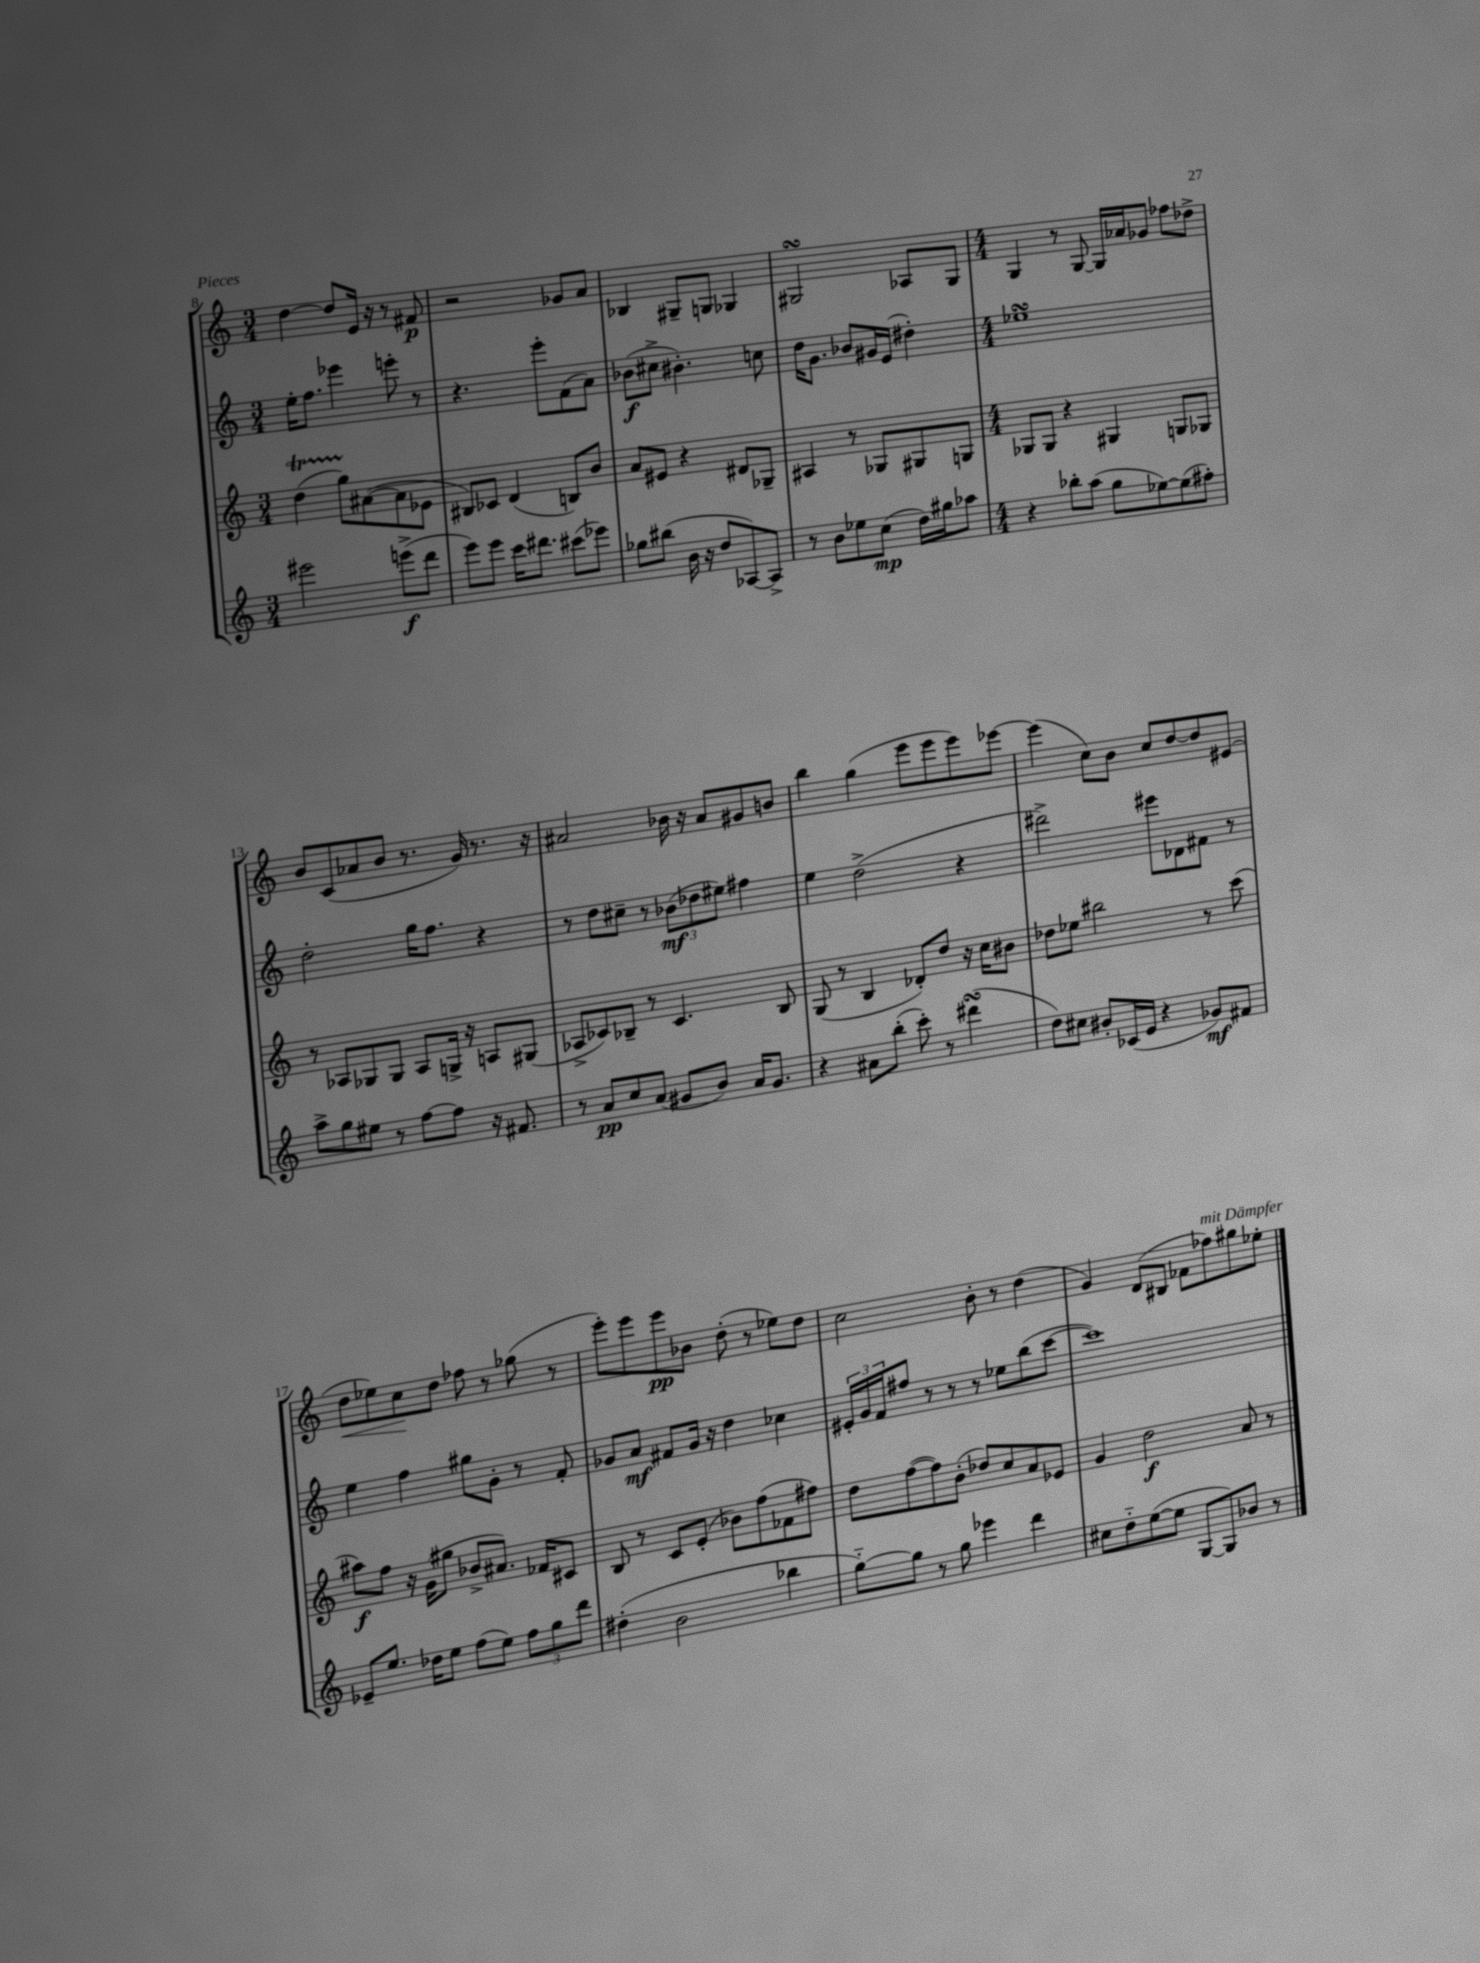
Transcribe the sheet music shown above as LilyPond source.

<<
\new StaffGroup <<
\new Staff = "s0" {
    \clef treble \key c \major \numericTimeSignature \time 3/4
    d''4~ d''8 e'16 r16 r8 fis'8\p |
    r2 ges'8 a'8 |
    bes4 gis8-- g8 ges4 |
    gis2\turn aes8 gis8 |
    \numericTimeSignature \time 4/4 g4 r8 g8~ g16 aes'16 ges'8 fes''8 des''8-> |
    b'8 c'8( aes'8 b'8 r8. g'16) r8. r16 |
    ais'2 bes'16 r16 ais'8 gis'8 b'8 |
    b''4 g''4( e'''8 e'''8 e'''8) ees'''8~ |
    ees'''4( c''8) b'8 c''8 d''8~ d''8 eis'8( |
    d''8\< ees''8) c''8\! d''8 fes''8 r8 ges''8( r8 |
    e'''8-.) e'''8 e'''8\pp bes'8 d''8-.( r8 ees''8) d''8 |
    c''2 b'8-. r8 d''4( |
    g'4) d'8( bis8 fes'8 fes''8^\markup { \italic "mit Dämpfer" }) gis''8 ees''8-. \bar "|." |
}
\new Staff = "s1" {
    \clef treble \key c \major \numericTimeSignature \time 3/4
    e''16-. f''8. ees'''4 e'''8-. r8 |
    r4. e'''8-. f'8( a'8) |
    bes'8\f( cis''8-> bis'4.-.) c''8 |
    d''16 g'8. bes'8 gis'16 e'16( dis''4-.) |
    \numericTimeSignature \time 4/4 ees''1\turn |
    d''2-. g''16 f''8. r4 |
    r8 d''8 cis''8-- r8 \tuplet 3/2 { bes'8\mf( des''8 eis''8) } fis''4 |
    e''4 d''2->( r4 |
    dis'''2->) eis'''8 des'8 fis'8 r8 |
    e''4 f''4 gis''8 g'8-. r8 f'8-. |
    ges'8 a'8\mf fis'8 ges'16 r16 d''4 ces''4 |
    \tuplet 3/2 { eis'16-. g'16 f'16 } fis''8 r8 r8 r8 ees''8 b''8( c'''8~ |
    c'''1) \bar "|." |
}
\new Staff = "s2" {
    \clef treble \key c \major \numericTimeSignature \time 3/4
    d''4\startTrillSpan( g''8) ais'8~\stopTrillSpan( ais'8 ees'8 |
    bis8) ces'8 d'4( b8) b'8 |
    a'8 eis'8 r4 dis'8 ges8-- |
    ais4 r8 ges8 gis8 g8 |
    \numericTimeSignature \time 4/4 ges8 ges8 r4 gis4 g8 ges8 |
    r8 aes8 ges8 ges8 aes8 g16-> r16 a8 gis8( |
    aes8-> ces'8) bes8-- r8 ces'4. bes8 |
    g8( r8 b4 des'8-.) d''8 r16 c''16 bis'8 |
    des''8 ees''8 bis''2 r8 c'''8( |
    ais''8\f) f''8 r16 g'16( gis''8 bes'8-> ais'8.) fes'16 cis'8 |
    b8 r8 c'8 e'8-.( bes'8) f''8( fes'8 fis''8) |
    d''8 f''8~( f''8) b'8-.( des''8) c''8 a'8 ees'8 |
    g'4 d''2\f a'8 r8 \bar "|." |
}
\new Staff = "s3" {
    \clef treble \key c \major \numericTimeSignature \time 3/4
    eis'''2 e'''8->\f( d'''8 |
    e'''8) e'''8 c'''16 dis'''8. cis'''8( ees'''8) |
    ges''8 bis''8( b'16 r16 d''8 aes8~) aes8-> |
    r8 b'8 ees''8 c''8\mp( d''16) gis''16 aes''8 |
    \numericTimeSignature \time 4/4 r4 bes''8-. a''8( g''8 ees''8~) ees''8( fis''8-.) |
    a''8-> g''8 eis''8 r8 f''8~ f''8 r16 fis'8. |
    r8 a'8\pp c''8 a'8( gis'8 b'8) a'16 gis'8. |
    r4 ais'8 b''8-.( c'''8-.) r8 dis'''4\turn( |
    d''8) cis''8 bis'8-. ces'16( e'16 r4 ges'8\mf) fis'8 |
    ees'8-- e''8. des''16 e''8 f''8( e''8) \tuplet 3/2 { f''8 g''8 d'''8 } |
    dis''4-.( b'2 bes''4 |
    g''8~-_) g''8 r8 g''8 ees'''4 d'''4 |
    cis''8 d''8-_ e''8~( e''8 g8~ g8) bes'8 r8 \bar "|." |
}
>>
>>
\layout { \context { \Score currentBarNumber = #8 } }
